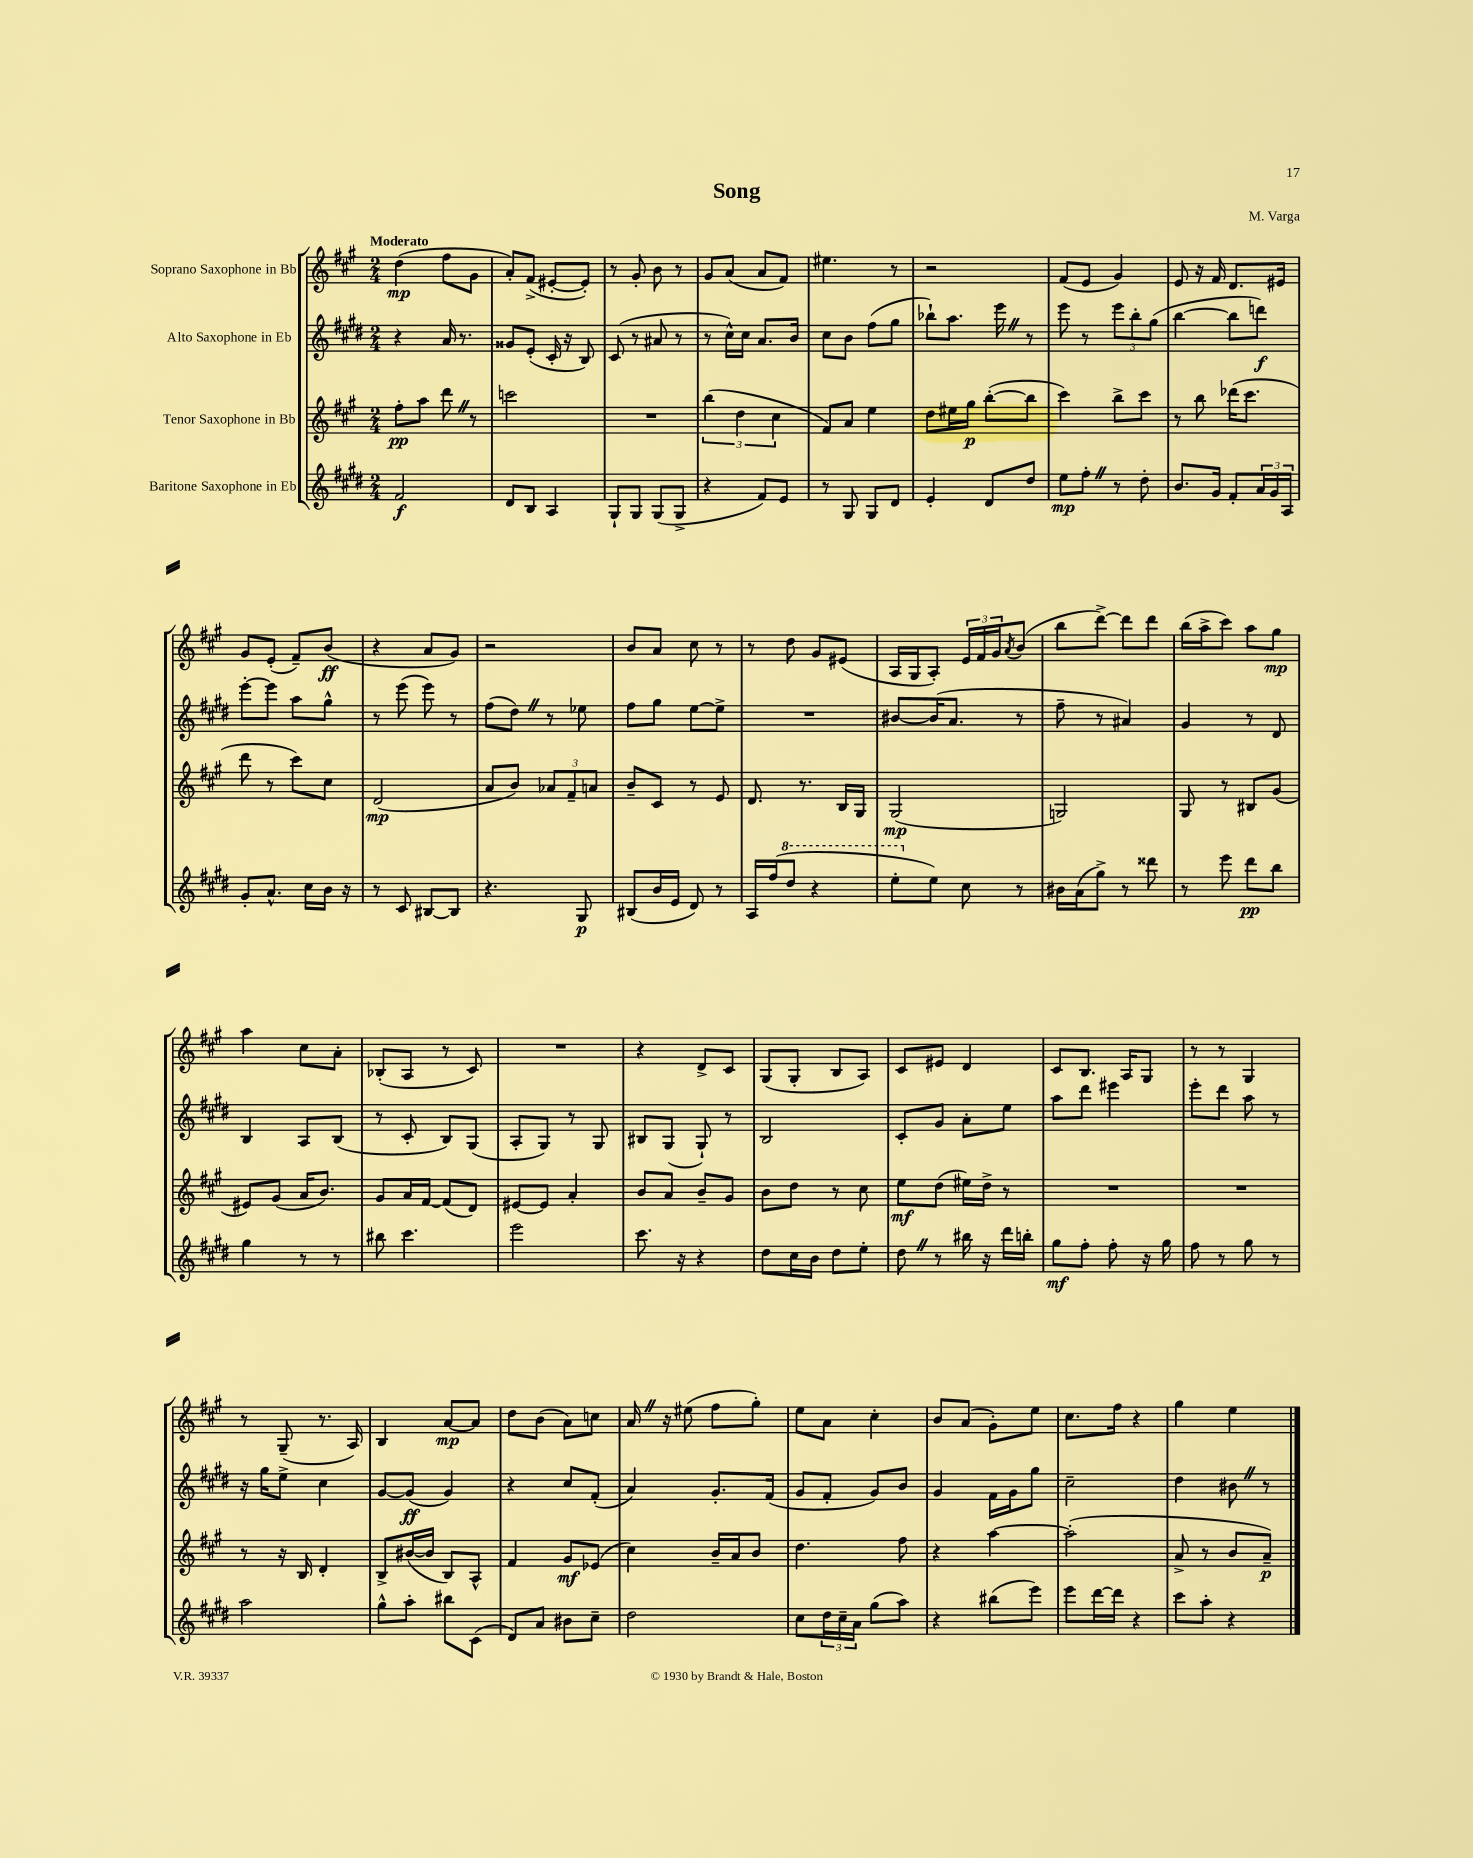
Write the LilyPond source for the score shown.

\header { title = "Song" composer = "M. Varga" }
<<
\new StaffGroup <<
\new Staff = "s0" \with { instrumentName = "Soprano Saxophone in Bb" } {
    \clef treble \key a \major \numericTimeSignature \time 2/4 \tempo "Moderato"
    d''4\mp( fis''8 gis'8 |
    a'8-.) fis'8->( eis'8~-. eis'8-.) |
    r8 gis'8-. b'8 r8 |
    gis'8 a'8( a'8 fis'8) |
    eis''4. r8 |
    r2 |
    fis'8( e'8 gis'4) |
    e'8 r16 fis'16 d'8. eis'16 |
    gis'8 e'8-.( fis'8--) b'8\ff( |
    r4 a'8 gis'8) |
    r2 |
    b'8 a'8 cis''8 r8 |
    r8 d''8 gis'8 eis'8( |
    a16 gis16 a8-.) \tuplet 3/2 { e'16 fis'16 gis'16 } \acciaccatura { a'8 } b'8( |
    b''8 d'''8~->) d'''8 d'''8 |
    b''16( a''16-> cis'''8) a''8 gis''8\mp |
    a''4 cis''8 a'8-. |
    bes8-.( a8 r8 cis'8) |
    R2 |
    r4 d'8-> cis'8 |
    gis8( gis8-. b8 a8) |
    cis'8 eis'8 d'4 |
    cis'8 b8. a16 gis8 |
    r8 r8 gis4 |
    r8 gis8--( r8. a16) |
    b4 a'8~\mp a'8 |
    d''8 b'8( a'8) c''8 |
    a'16 \once \override BreathingSign.text = \markup { \musicglyph "scripts.caesura.straight" } \breathe r16 eis''8( fis''8 gis''8-.) |
    e''8 a'8 cis''4-. |
    b'8 a'8( gis'8-.) e''8 |
    cis''8. fis''16 r4 |
    gis''4 e''4 \bar "|." |
}
\new Staff = "s1" \with { instrumentName = "Alto Saxophone in Eb" } {
    \clef treble \key e \major \numericTimeSignature \time 2/4
    r4 a'16 r8. |
    gisis'8 e'8-.( cis'16-. r16 b8) |
    cis'8( r8 ais'8 r8 |
    r8 cis''16-^) cis''16 a'8. b'16 |
    cis''8 b'8 fis''8( gis''8 |
    bes''8-!) a''8. e'''16 \once \override BreathingSign.text = \markup { \musicglyph "scripts.caesura.straight" } \breathe r8 |
    e'''8 r8 \tuplet 3/2 { e'''8 b''8-. gis''8( } |
    b''4~ b''8 d'''8\f) |
    e'''8~-. e'''8 a''8 gis''8-^ |
    r8 e'''8( e'''8) r8 |
    fis''8( dis''8) \once \override BreathingSign.text = \markup { \musicglyph "scripts.caesura.straight" } \breathe r8 ees''8 |
    fis''8 gis''8 e''8~ e''8-> |
    R2 |
    bis'8~ bis'16( a'8. r8 |
    fis''8-- r8 ais'4) |
    gis'4 r8 dis'8 |
    b4 a8 b8( |
    r8 cis'8-. b8) gis8( |
    a8-. gis8) r8 gis8 |
    bis8 gis8( gis8-!) r8 |
    b2 |
    cis'8-. gis'8 a'8-. e''8 |
    a''8 dis'''8 eis'''4 |
    e'''8-. dis'''8 a''8 r8 |
    r16 gis''16 e''8-> cis''4 |
    gis'8~ gis'8\ff( gis'4) |
    r4 cis''8 fis'8-.( |
    a'4) gis'8.-. fis'16( |
    gis'8 fis'8-. gis'8) b'8 |
    gis'4 fis'16 gis'16 gis''8 |
    cis''2-- |
    dis''4 bis'8 \once \override BreathingSign.text = \markup { \musicglyph "scripts.caesura.straight" } \breathe r8 \bar "|." |
}
\new Staff = "s2" \with { instrumentName = "Tenor Saxophone in Bb" } {
    \clef treble \key a \major \numericTimeSignature \time 2/4
    fis''8-.\pp a''8 d'''8 \once \override BreathingSign.text = \markup { \musicglyph "scripts.caesura.straight" } \breathe r8 |
    c'''2 |
    R2 |
    \tuplet 3/2 { b''4( d''4 cis''4 } |
    fis'8) a'8 e''4 |
    d''8 eis''16 gis''16\p b''8~-.( b''8 |
    cis'''4) b''8-> cis'''8 |
    r8 b''8 des'''16( cis'''8. |
    d'''8 r8 cis'''8) cis''8 |
    d'2\mp( |
    a'8 b'8) \tuplet 3/2 { aes'8 fis'8-- a'8 } |
    b'8-- cis'8 r8 e'8 |
    d'8. r8. b16 gis16 |
    gis2\mp( |
    g2) |
    gis8 r8 bis8 gis'8( |
    eis'8) gis'8( a'16 b'8.) |
    gis'8 a'16 fis'16~ fis'8( d'8) |
    eis'8~ eis'8 a'4-. |
    b'8 a'8 b'8-- gis'8 |
    b'8 d''8 r8 cis''8 |
    e''8\mf d''8( eis''16) d''16-> r8 |
    R2 |
    R2 |
    r8 r16 b16 d'4-. |
    b8-> bis'16~( bis'16 b8) a8-^ |
    fis'4 gis'8\mf ees'8( |
    cis''4) b'16-- a'16 b'8 |
    d''4. fis''8 |
    r4 a''4~ |
    a''2-.( |
    a'8-> r8 b'8 a'8--\p) \bar "|." |
}
\new Staff = "s3" \with { instrumentName = "Baritone Saxophone in Eb" } {
    \clef treble \key e \major \numericTimeSignature \time 2/4
    fis'2\f |
    dis'8 b8 a4 |
    gis8-! gis8 gis8( gis8-> |
    r4 fis'8) e'8 |
    r8 gis8 gis8 dis'8 |
    e'4-. dis'8 dis''8 |
    e''8\mp fis''8-. \once \override BreathingSign.text = \markup { \musicglyph "scripts.caesura.straight" } \breathe r8 dis''8-. |
    b'8. gis'16 fis'8-. \tuplet 3/2 { a'16 gis'16 a16 } |
    gis'8-. a'8.-^ cis''16 b'16 r16 |
    r8 cis'8 bis8~ bis8 |
    r4. gis8\p |
    bis8( b'16 e'16 dis'8) r8 |
    a16 fis''16( \ottava #1 dis'''8 r4 |
    e'''8-. \ottava #0 e''8) cis''8 r8 |
    bis'16 a'16( gis''8->) r8 disis'''8 |
    r8 e'''8 dis'''8\pp b''8 |
    gis''4 r8 r8 |
    bis''8 cis'''4. |
    e'''2 |
    cis'''8. r16 r4 |
    dis''8 cis''16 b'16 dis''8 e''8-. |
    dis''8 \once \override BreathingSign.text = \markup { \musicglyph "scripts.caesura.straight" } \breathe r8 bis''16 r16 dis'''16 b''16-. |
    gis''8\mf fis''8-. fis''8-. r16 gis''16 |
    fis''8 r8 gis''8 r8 |
    a''2 |
    gis''8-^ a''8-. bis''8 cis'8( |
    dis'8) a'8 bis'8 cis''8-- |
    dis''2 |
    cis''8 \tuplet 3/2 { dis''16 cis''16-- a'16 } gis''8( a''8) |
    r4 bis''8( e'''8) |
    e'''8 dis'''16~ dis'''16 r4 |
    cis'''8 a''8-. r4 \bar "|." |
}
>>
>>
\layout { \context { \Score \remove "Bar_number_engraver" } }
